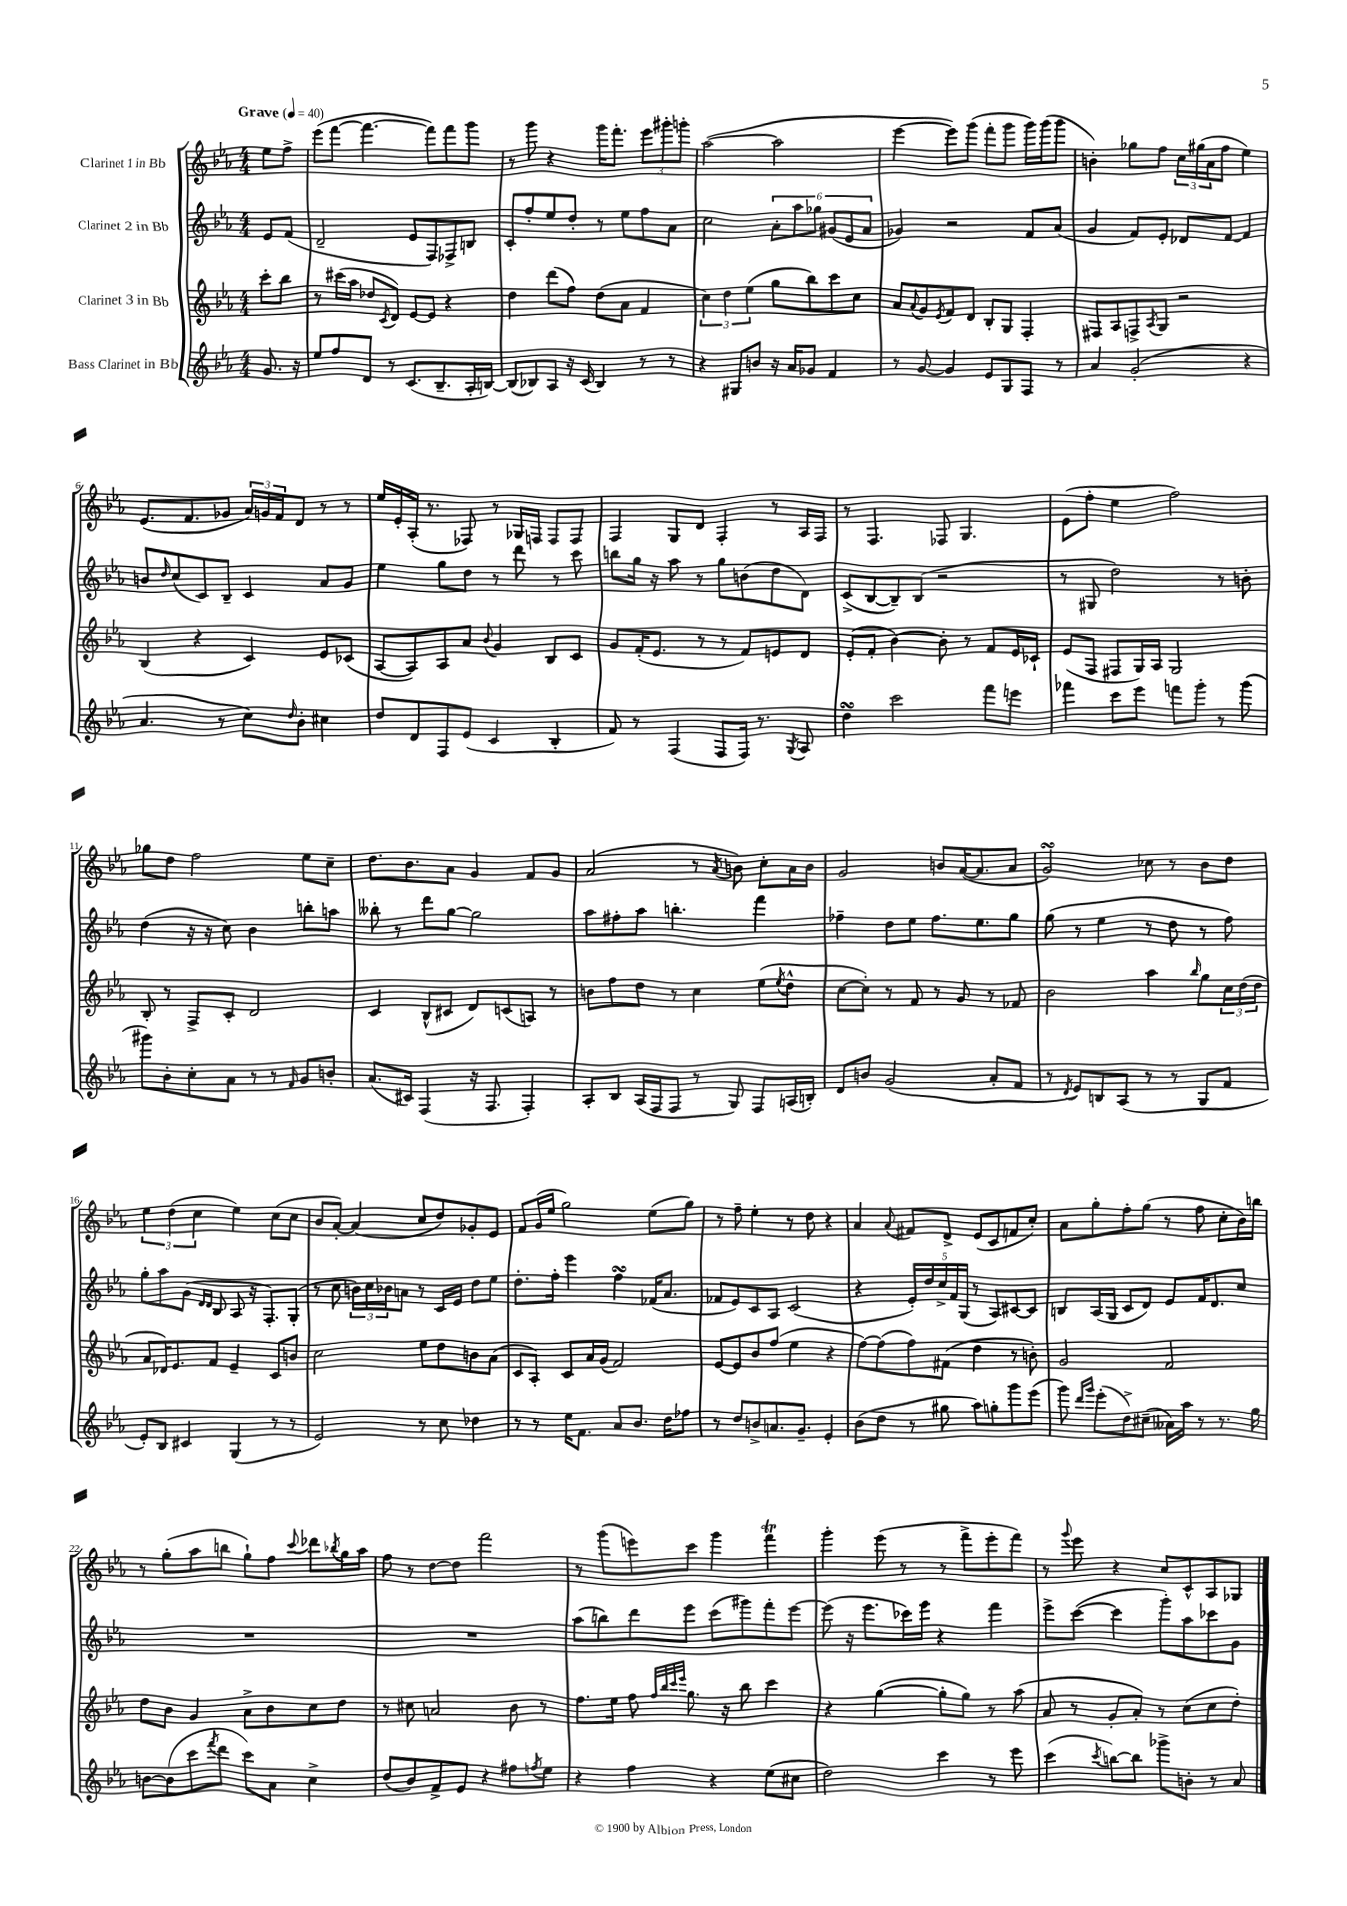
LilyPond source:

<<
\new StaffGroup <<
\new Staff = "s0" \with { instrumentName = "Clarinet 1 in Bb" } {
    \clef treble \key ees \major \numericTimeSignature \time 4/4 \partial 4 \tempo "Grave" 4 = 40
    ees''8 f''8-> |
    ees'''8( f'''8~ f'''4.~ f'''8) f'''8 g'''8 |
    r8 g'''8 r4 g'''16 f'''8.-. \tuplet 3/2 { ees'''8 gis'''8-. g'''8-. } |
    aes''2~( aes''2 |
    ees'''4~ ees'''8) g'''8( f'''8-. g'''8 g'''16) g'''16( g'''8 |
    b'4-.) ges''8 f''8 \tuplet 3/2 { c''16 gis''16( aes'16 } f''8 ees''4) |
    ees'8.( f'8. ges'8 \tuplet 3/2 { aes'16) g'16 f'16 } d'8 r8 r8 |
    ees''16 ees'16-. aes16-.( r8. fes8) r8 ges16 f16 f8 f8 |
    f4 g8 d'8 f4-. r8 aes16 f16 |
    r8 f4. fes8 g4. |
    ees'8( f''8-. ees''4 f''2) |
    ges''8 d''8 f''2 ees''8 c''8-- |
    d''8. bes'8. aes'8 g'4 f'8 g'8 |
    aes'2( r8 \acciaccatura { aes'8 } b'8) c''8-. aes'16 b'16 |
    g'2 b'8 aes'16~( aes'8. aes'8 |
    g'2\turn) ces''8 r8 bes'8 d''8 |
    \tuplet 3/2 { ees''4 d''4( c''4 } ees''4) c''8( c''8 |
    bes'8 aes'8~-.) aes'4( c''8 d''8) ges'8-. ees'8 |
    f'8 g'16( ees''16 g''2) ees''8( g''8) |
    r8 f''8-- ees''4-. r8 d''8 r4 |
    aes'4 \appoggiatura { aes'8 } fis'8 d'8-> ees'8( c'8 f'8 c''8-.) |
    aes'8 g''8-. f''8-. g''8( r8 f''8 c''8-. bes'16) b''16 |
    r8 g''8-.( aes''8 b''8 g''8-!) f''8 \appoggiatura { c'''8 } des'''8 \acciaccatura { bes''8 } g''16 aes''16 |
    f''8 r8 d''8~ d''8 f'''2 |
    r8 g'''8( e'''8) c'''8 g'''4 f'''4\trill |
    g'''4-. ees'''8( r8 r8 f'''8-> ees'''8-. f'''8) |
    r8 \appoggiatura { g'''8 } ees'''8 r4 c''8 c'8-^ aes8 ges8 \bar "|." |
}
\new Staff = "s1" \with { instrumentName = "Clarinet 2 in Bb" } {
    \clef treble \key ees \major \numericTimeSignature \time 4/4 \partial 4
    ees'8 f'8( |
    d'2-- ees'8 f8) fes8-> b8 |
    c'8-. f''8-. ees''8 d''8-. r8 ees''8 f''8 aes'8 |
    c''2 \tuplet 6/4 { aes'8-. aes''8 ges''8 gis'8( ees'8 aes'8 } |
    ges'4) r2 f'8 aes'8( |
    g'4 f'8) ees'8-. des'8 f'8~ f'4 |
    b'8 \grace { d''16 } c''8( c'8) bes8-- c'4 aes'8 g'8 |
    ees''4 g''8 d''8 r8 d'''8 r8 c'''8 |
    b''8 g''16 r16 aes''8 r8 g''8 b'8( d''8 d'8) |
    c'8->( bes8~ bes8--) bes8( r2 |
    r8 gis8 d''2) r8 b'8-. |
    d''4( r16 r16 c''8) bes'4 b''8-. a''8 |
    beses''8-. r8 d'''8 g''8~ g''2 |
    aes''8 fis''8-. aes''8 b''4.-. f'''4 |
    fes''4-- d''8 ees''8 fes''8. ees''8. g''8 |
    g''8( r8 ees''4 r8 d''8 r8 f''8) |
    g''8-. aes''8 g'8( \grace { d'16 d'16 } bes8 aes8 r16 f8.-.) g8-.( |
    r8 c''8 \tuplet 3/2 { b'16) c''16 bes'16 } a'8 r8 c'16 ees'16 d''8 ees''8 |
    d''8.-. f''16-. ees'''4 f''4\turn fes'16( aes'8. |
    fes'8 ees'8) c'8 aes8 c'2( |
    r4 \tuplet 5/4 { ees'16-.) d''16 c''16-> f'16 g16( } r8 aes8) cis'8~ cis'8 |
    b8 aes16( g16 c'8 d'8) ees'8 f'16 d'8. c''8 |
    R1 |
    R1 |
    aes''8( b''8) d'''8 ees'''8 c'''8( gis'''8) f'''8-. ees'''8~ |
    ees'''8( r16 ees'''8. ces'''16) ees'''16 r4 f'''4 |
    ees'''8-> c'''8~( c'''4 g'''8-.) aes''8 ces'''8 g'8 \bar "|." |
}
\new Staff = "s2" \with { instrumentName = "Clarinet 3 in Bb" } {
    \clef treble \key ees \major \numericTimeSignature \time 4/4 \partial 4
    c'''8-. bes''8 |
    r8 cis'''16( aes''16 des''8 \acciaccatura { c'8 } d'8) ees'8~ ees'8 r4 |
    d''4 d'''8( f''8) d''8( aes'8 f'4 |
    \tuplet 3/2 { c''4) d''4 ees''4( } g''8 bes''8) c'''8 c''8 |
    aes'8 \appoggiatura { aes'8 } g'8 \acciaccatura { ees'8 } f'8 d'8 bes8-. g8 f4-. |
    fis8 aes8 f8-> \acciaccatura { aes8 } g8 r2 |
    bes4( r4 c'4) ees'8 ces'8( |
    aes8~ aes8) aes8 aes'8 \appoggiatura { bes'8 } g'4 bes8 c'8 |
    g'8 f'16-.( ees'8. r8 r8 f'8) e'8 d'8 |
    ees'8-.( f'8-. bes'4~) bes'8-. r8 f'8 ees'16 ces'16-! |
    ees'8( f8 fis8 g16) aes16 g2 |
    bes8-. r8 f8-> c'8-. d'2 |
    c'4 bes8-^( cis'8 d'8) c'8( a8) r8 |
    b'8 f''8 d''8 r8 c''4 ees''8( \acciaccatura { ees''8 } d''8-^ |
    c''8~ c''8-.) r8 f'8 r8 g'8 r8 fes'8 |
    bes'2 aes''4 \grace { bes''16 } g''8 \tuplet 3/2 { c''16 d''16( d''16 } |
    aes'8 des'16) ees'8. f'8 ees'4-- c'8 b'8 |
    c''2 ees''8 d''8 b'8 aes'8( |
    c'8 aes8-.) c'8 aes'16 g'16( f'2) |
    ees'8~ ees'8 bes'8 f''8( ees''4 r4 |
    f''8~) f''8( f''8) fis'8( d''4 r8 b'8-.) |
    g'2 f'2 |
    d''8 bes'8 g'4 aes'8-> bes'8 c''8 d''8 |
    r8 cis''8 a'2 bes'8 r8 |
    f''8. ees''16 f''8 \grace { f''32 bes''32 c'''32 ees'''32 } g''8. r16 bes''8 c'''4 |
    r4 g''4~( g''8-. g''8) r8 aes''8( |
    aes'8 r8 g'8-. aes'8-.) r8 c''8( c''8 d''8-.) \bar "|." |
}
\new Staff = "s3" \with { instrumentName = "Bass Clarinet in Bb" } {
    \clef treble \key ees \major \numericTimeSignature \time 4/4 \partial 4
    g'8. r16 |
    ees''8 f''8 d'8 r8 c'8.( bes8.-- aes16-. b16~) |
    b8( bes8) aes8 r16 c'16( bes4) r8 r8 |
    r4 gis8 b'8 r16 aes'16 ges'8 f'4 |
    r8 g'8~ g'4 ees'8 g8 f8 r8 |
    aes'4 g'2-.( r4 |
    aes'4. r8 c''8) \grace { d''16 } bes'8-. cis''4 |
    d''8 d'8 f8 ees'8( c'4 bes4-. |
    f'8) r8 f4( f8 f16) r8. \acciaccatura { g8 } aes8 |
    d''4\turn c'''2 f'''8 e'''8 |
    fes'''4 c'''8 ees'''8 f'''8 g'''8-. r8 g'''8( |
    gis'''8) bes'8-. c''8-. aes'8 r8 r8 \grace { f'16 } g'8 b'8-. |
    aes'8.( cis'16) f4( r16 f8. f4-.) |
    aes8-. bes8 aes16( f16 f8 r8 g8) f8 a16( b16-.) |
    d'8 b'8 g'2( aes'8-. f'8 |
    r8 \acciaccatura { d'8 } ees'8) b8 aes8( r8 r8 g8 f'8 |
    ees'8-.) bes8 cis'4 g4( r8 r8 |
    ees'2) r8 c''8 des''4 |
    r8 r8 ees''16 f'8. aes'8 bes'8. d''16 fes''8 |
    r8 d''8 b'8-> a'8. g'8.-- ees'4-. |
    bes'8( d''8 r8 gis''8 aes''8) g''8-. g'''8 ees'''8( |
    g'''8) \grace { d'''16 g'''16 } ees'''8-.( d''8->) cis''8--( aeses'16) aes''16 r8 r8. g''16 |
    b'8~ b'8( c'''8 \acciaccatura { f'''8 } d'''8 c'''8) aes'8 c''4-> |
    d''8( bes'8) f'8-> ees'8 r4 fis''8 \acciaccatura { f''8 } ees''8 |
    r4 f''4 r4 ees''8( cis''8 |
    d''2) c'''4 r8 ees'''8 |
    c'''4( \acciaccatura { c'''8 } b''8~) b''8 ges'''8-> b'8-. r8 aes'8 \bar "|." |
}
>>
>>
